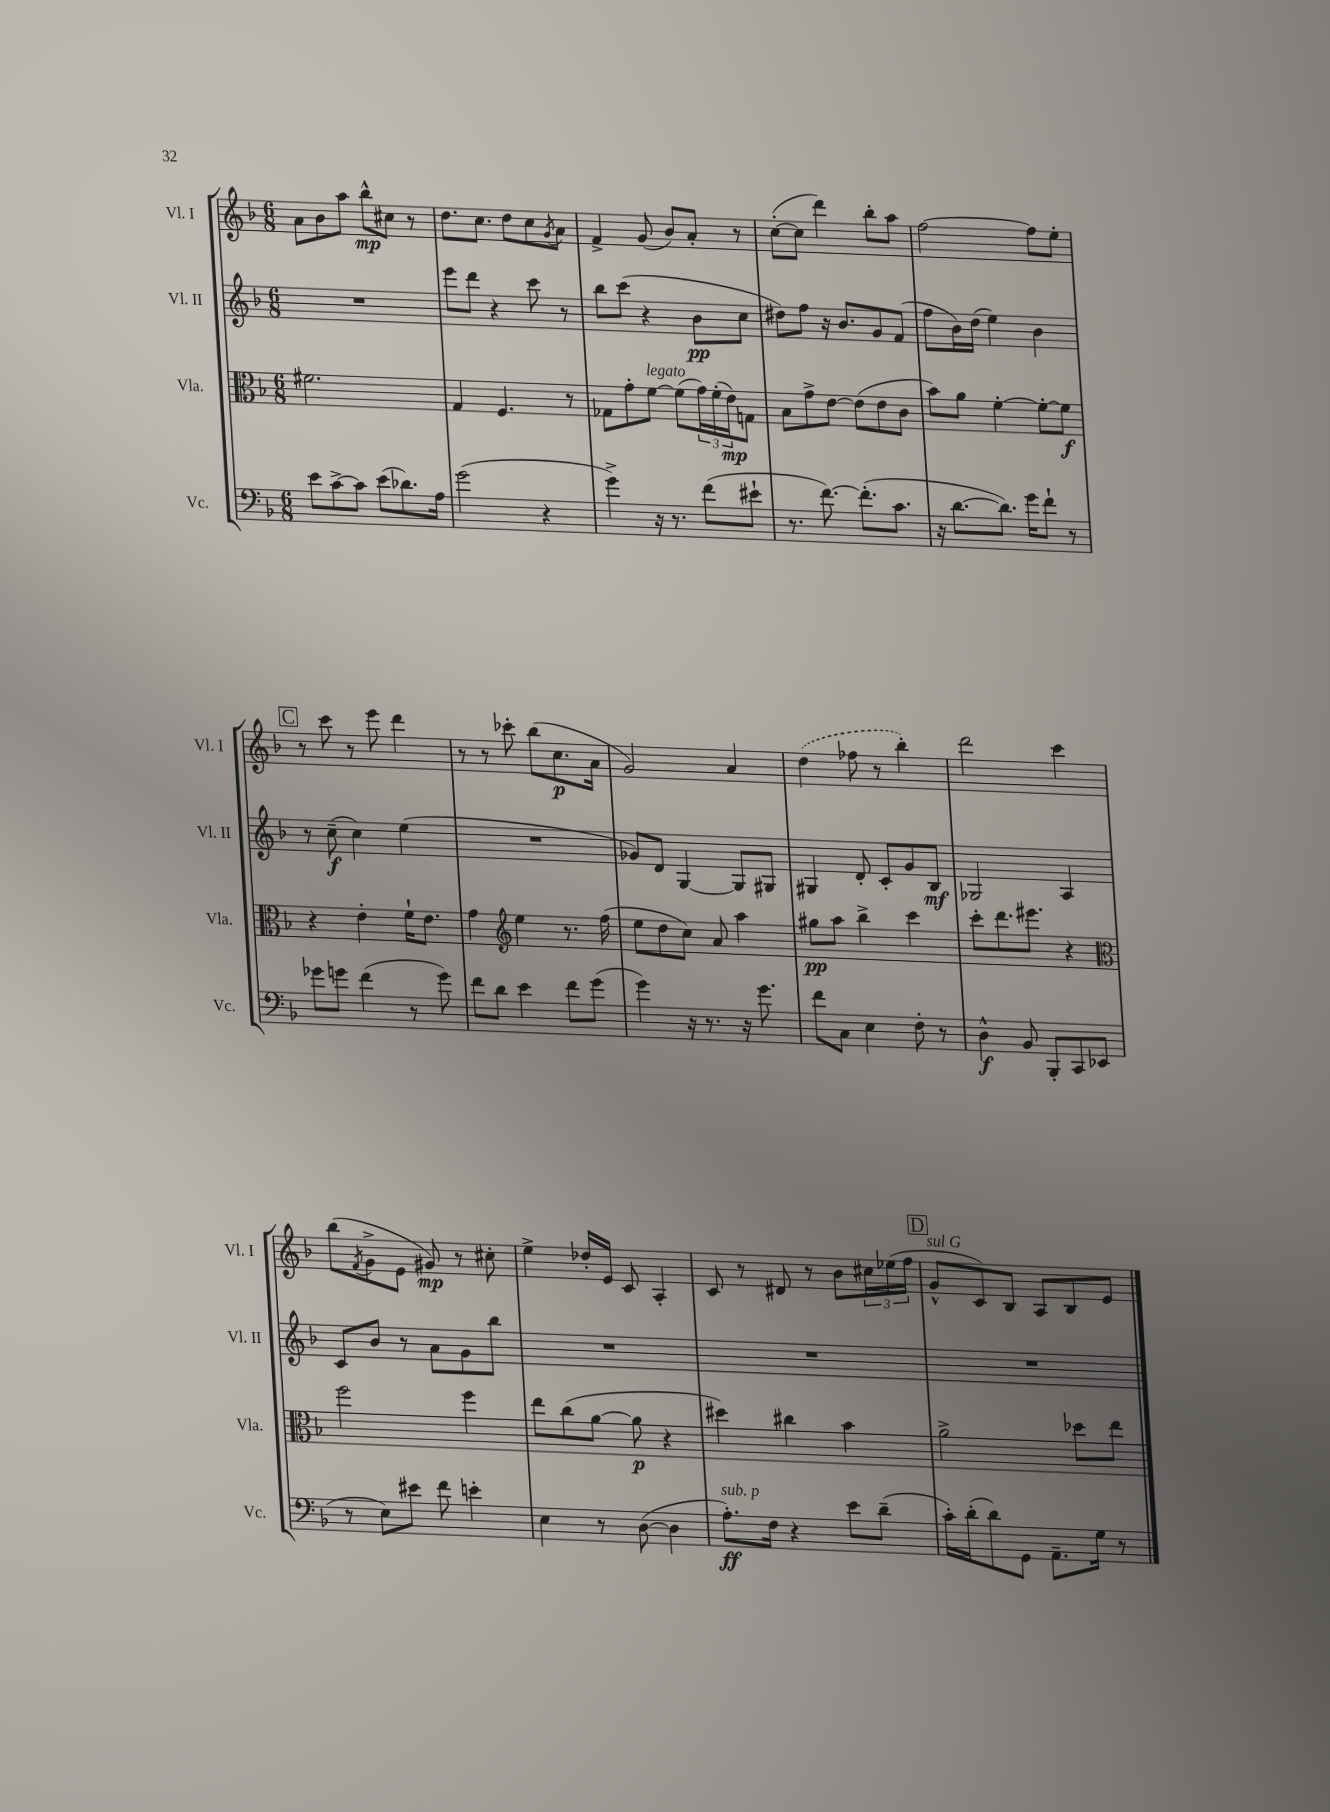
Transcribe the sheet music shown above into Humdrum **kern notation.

**kern	**dynam	**kern	**dynam	**kern	**dynam	**kern	**dynam
*part4	*part4	*part3	*part3	*part2	*part2	*part1	*part1
*staff4	*staff4	*staff3	*staff3	*staff2	*staff2	*staff1	*staff1
*I"Vc.	*	*I"Vla.	*	*I"Vl. II	*	*I"Vl. I	*
*I'Vc.	*	*I'Vla.	*	*I'Vl. II	*	*I'Vl. I	*
*clefF4	*	*clefC3	*	*clefG2	*	*clefG2	*
*k[b-]	*	*k[b-]	*	*k[b-]	*	*k[b-]	*
*M6/8	*	*M6/8	*	*M6/8	*	*M6/8	*
=82	=82	=82	=82	=82	=82	=82	=82
8e\L	.	2.f#X\	.	2.r	.	8a\L	.
[8c^\	.	.	.	.	.	8b-\	.
8c\J]	.	.	.	.	.	8aa\J	.
(8e\L	.	.	.	.	.	8bb-^^\L	mp
8.d-X\)	.	.	.	.	.	8cc#X\J	.
.	.	.	.	.	.	8r	.
16A\Jk	.	.	.	.	.	.	.
=83	=83	=83	=83	=83	=83	=83	=83
(2g\	.	4G/	.	8eee\L	.	8.dd\L	.
.	.	.	.	8ddd\J	.	.	.
.	.	.	.	.	.	8.cc\J	.
.	.	4.F/	.	4r	.	.	.
.	.	.	.	.	.	8dd\L	.
4r	.	.	.	8ccc\	.	8cc\	.
.	.	.	.	.	.	8qg/	.
.	.	8r	.	8r	.	8a\J	.
=84	=84	=84	=84	=84	=84	=84	=84
4g^\)	.	8G-X\L	.	8bb-\L	.	4f^/	.
.	.	8g'\	.	(8ccc\J	.	.	.
!	!	!LO:TX:a:i:t=legato	!	!	!	!	!
16r	.	[8f\J	.	4r	.	(8g/	.
8.r	.	.	.	.	.	.	.
.	.	(8f\L]	.	.	.	8b-/L)	.
(8f\L	.	24g\L)	.	8b-\L	pp	8a'/J	.
.	.	(24f'\	.	.	.	.	.
.	.	24e\J)	mp	.	.	.	.
8e#X`\J	.	8Gn\J	.	8cc\J	.	8r	.
=85	=85	=85	=85	=85	=85	=85	=85
8.r	.	8B-\L	.	8dd#X\L)	.	([8cc'\L	.
.	.	8g^\	.	8ff\J	.	8cc\J]	.
[8.f\)	.	.	.	.	.	.	.
.	.	[8e\J	.	16r	.	4ddd\)	.
.	.	.	.	8.b-/L	.	.	.
(8.f'\L]	.	(8e\L]	.	.	.	.	.
.	.	8e\	.	8g/	.	8bb-'\L	.
8.c\J	.	.	.	.	.	.	.
.	.	8c\J	.	(8f/J	.	8aa\J	.
=86	=86	=86	=86	=86	=86	=86	=86
16r	.	8b-\L)	.	8ff\L	.	[2ff\	.
[8.d\L	.	.	.	.	.	.	.
.	.	8a\J	.	16b-\L)	.	.	.
.	.	.	.	(16dd\JJ	.	.	.
8.d\J])	.	[4f'\	.	4ee\)	.	.	.
16g\KL	.	.	.	.	.	.	.
8f`\J	.	8f'\L_	.	4b-\	.	8ff\L]	.
8r	.	8f\J]	f	.	.	8ee'\J	.
!!LO:LB:g=z
!!LO:REH:place=s1:t=C
=87	=87	=87	=87	=87	=87	=87	=87
8g-X\L	.	4r	.	8r	.	8r	.
8gn\J	.	.	.	(8cc~\	f	8ccc\	.
(4f\	.	4e'\	.	4cc\)	.	8r	.
.	.	.	.	.	.	8eee\	.
8r	.	16f`\KL	.	(4ee\	.	4ddd\	.
.	.	8.e\J	.	.	.	.	.
8g\)	.	.	.	.	.	.	.
=88	=88	=88	=88	=88	=88	=88	=88
8f\L	.	4g\	.	2.r	.	8r	.
8d\J	.	.	.	.	.	8r	.
*	*	*clefG2	*	*	*	*	*
4e\	.	4ee\	.	.	.	8ccc-X'\	.
.	.	.	.	.	.	(8bb-\L	.
8f\L	.	8.r	.	.	.	8.cc\	p
(8g\J	.	.	.	.	.	.	.
.	.	(16ff\	.	.	.	16a\Jk	.
=89	=89	=89	=89	=89	=89	=89	=89
4g\)	.	8ee\L	.	8g-X/L)	.	2g/)	.
.	.	8dd\	.	8d/J	.	.	.
16r	.	8cc\J)	.	[4G/	.	.	.
8.r	.	.	.	.	.	.	.
.	.	8a/	.	.	.	.	.
16r	.	4aa\	.	8G/L]	.	4a/	.
8.g\	.	.	.	.	.	.	.
.	.	.	.	8G#X/J	.	.	.
=90	=90	=90	=90	=90	=90	=90	=90
8f\L	.	8gg#X\L	pp	4G#X/	.	(4dd\	.
8C\J	.	8aa\J	.	.	.	.	.
4E\	.	4bb-^\	.	8d'/	.	8ff-X\	.
.	.	.	.	8c'/L	.	8r	.
8F'\	.	4ccc\	.	8g/	.	4bb-'\)	.
8r	.	.	.	8B-/J	mf	.	.
=91	=91	=91	=91	=91	=91	=91	=91
4D^^\	f	8ccc'\L	.	2G-X/	.	2ddd\	.
.	.	8.ddd\	.	.	.	.	.
8BB-/	.	.	.	.	.	.	.
.	.	8.eee#X\J	.	.	.	.	.
8BBB-'/L	.	.	.	.	.	.	.
8CC/	.	4r	.	4A/	.	4ccc\	.
(8EE-X/J	.	.	.	.	.	.	.
!!LO:LB:g=z
=92	=92	=92	=92	=92	=92	=92	=92
*	*	*clefC3	*	*	*	*	*
8r	.	2ff\	.	8c/L	.	(8bb-\L	.
.	.	.	.	.	.	8qf/	.
8E\L)	.	.	.	8b-/J	.	8g^\	.
8e#X\J	.	.	.	8r	.	8e\J	.
8f\	.	.	.	8a\L	.	8g#X/)	mp
4en'\	.	4ff\	.	8g\	.	8r	.
.	.	.	.	8bb-\J	.	8cc#X'\	.
=93	=93	=93	=93	=93	=93	=93	=93
4E\	.	8ee\L	.	2.r	.	4ee^\	.
.	.	(8cc\	.	.	.	.	.
8r	.	[8a\J	.	.	.	16dd-X'/LL	.
.	.	.	.	.	.	16e/JJ	.
([8D\	.	8a\]	p	.	.	8c/	.
4D\]	.	4r	.	.	.	4A'/	.
=94	=94	=94	=94	=94	=94	=94	=94
!LO:TX:a:i:t=sub. p	!	!	!	!	!	!	!
8.A'\L)	ff	4dd#X\)	.	2.r	.	8c/	.
.	.	.	.	.	.	8r	.
16F\Jk	.	.	.	.	.	.	.
4r	.	4cc#X\	.	.	.	8d#X/	.
.	.	.	.	.	.	8r	.
8e\L	.	4b-\	.	.	.	8b-\L	.
(8d~\J	.	.	.	.	.	24cc#X\L	.
.	.	.	.	.	.	(24ee-X\	.
.	.	.	.	.	.	24ff\JJ	.
!!LO:REH:place=s1:t=D
=95	=95	=95	=95	=95	=95	=95	=95
!	!	!	!	!	!	!LO:TX:a:i:t=sul G	!
16c'\LL)	.	2a^\	.	2.r	.	8g^^/L	.
(16d'\J	.	.	.	.	.	.	.
8d\)	.	.	.	.	.	8c/)	.
8GG\J	.	.	.	.	.	8B-/J	.
8.AA~\L	.	.	.	.	.	8A/L	.
.	.	8dd-X\L	.	.	.	8B-/	.
16G\Jk	.	.	.	.	.	.	.
8r	.	8ee\J	.	.	.	8e/J	.
==	==	==	==	==	==	==	==
*-	*-	*-	*-	*-	*-	*-	*-
